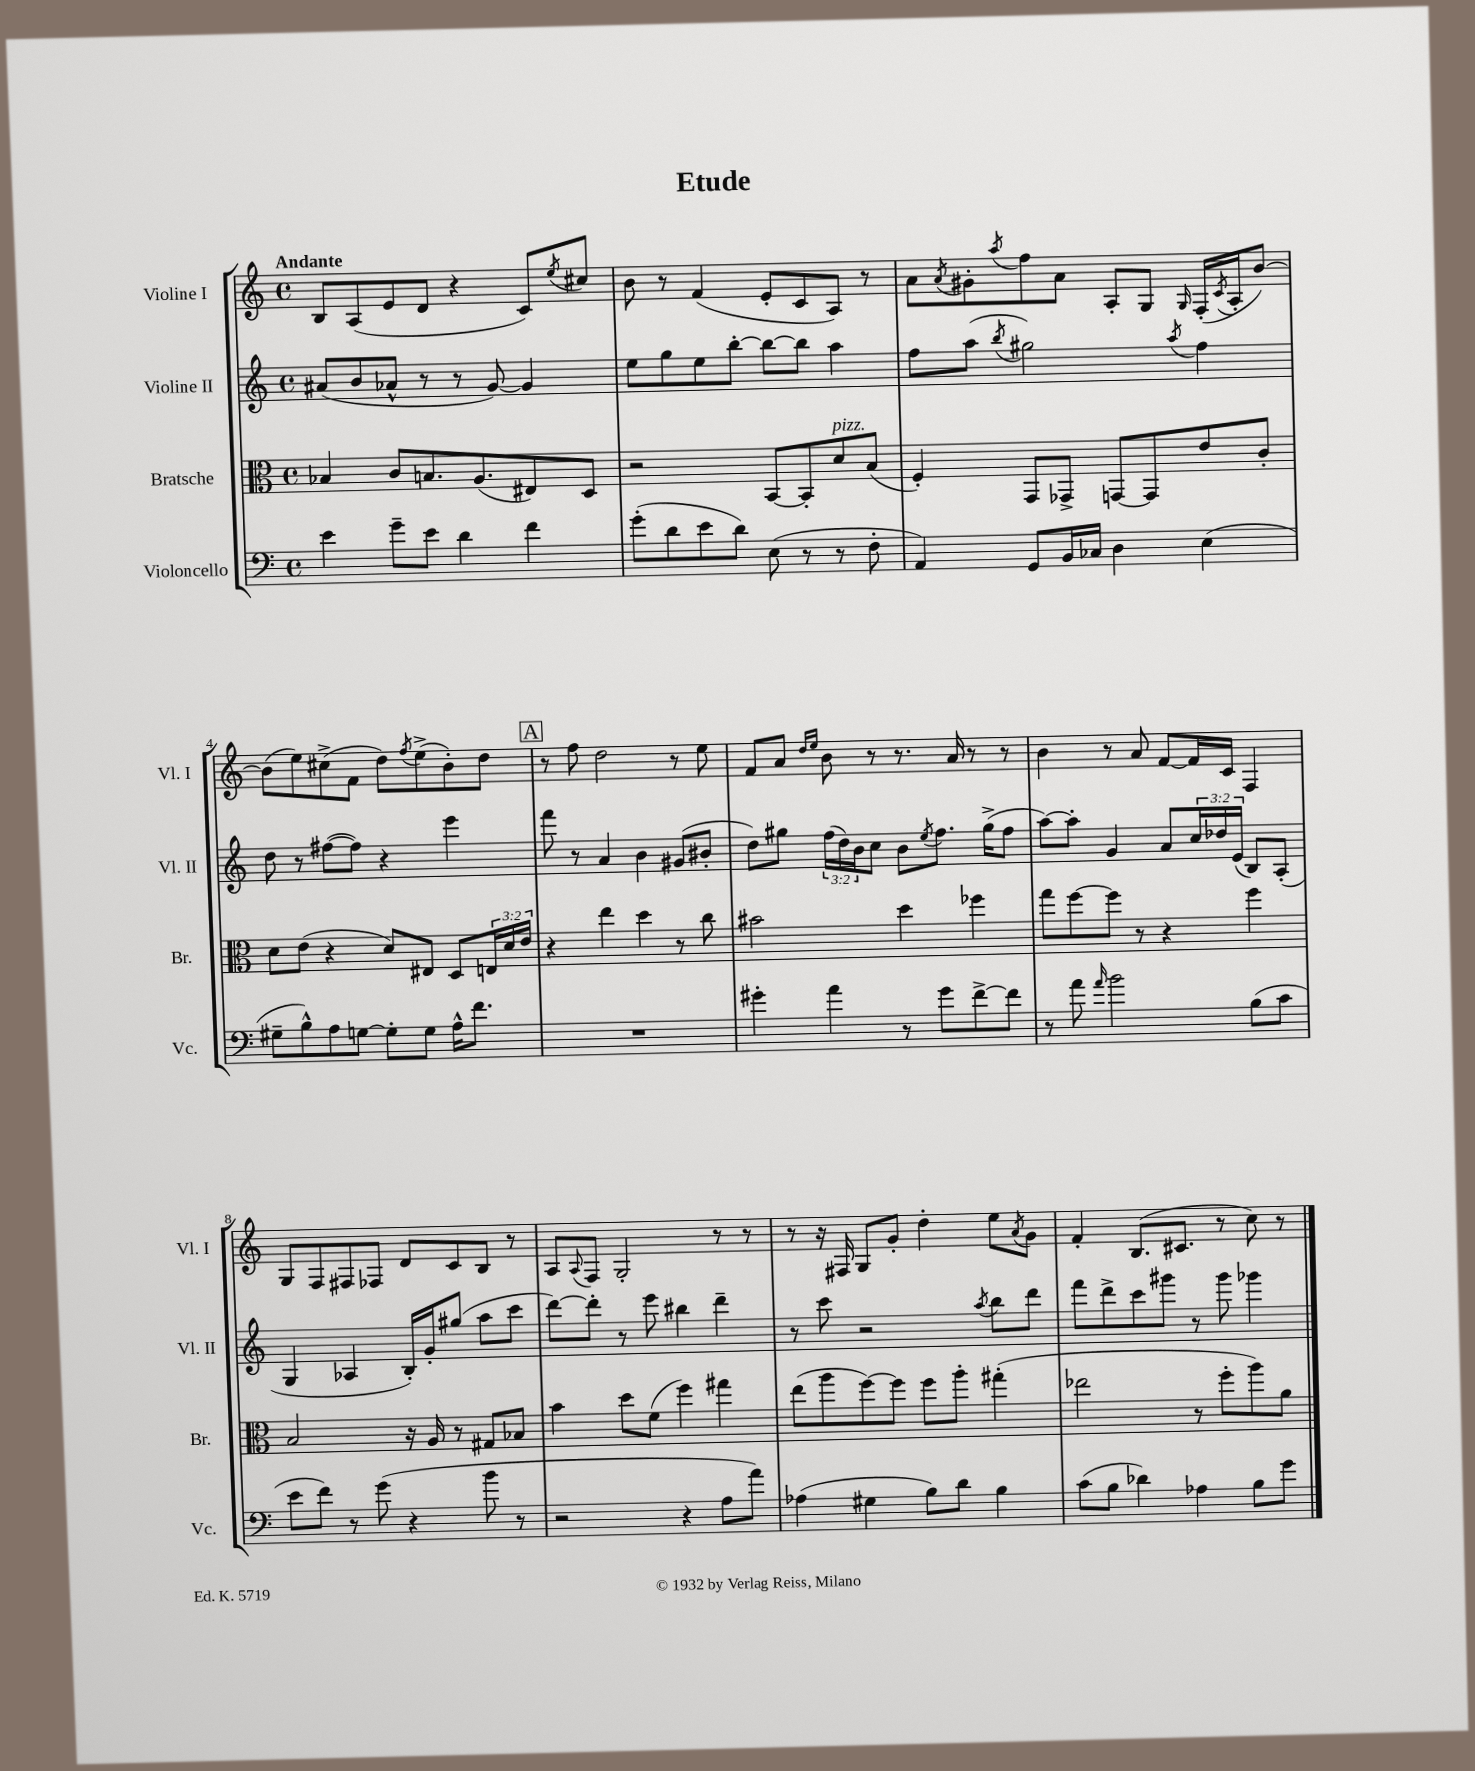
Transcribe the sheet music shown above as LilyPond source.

\header { title = "Etude" }
<<
\new StaffGroup <<
\new Staff = "s0" \with { instrumentName = "Violine I" shortInstrumentName = "Vl. I" } {
    \clef treble \key c \major \defaultTimeSignature \time 4/4 \tempo "Andante"
    b8 a8( e'8 d'8 r4 c'8) \acciaccatura { e''8 } cis''8 |
    b'8 r8 f'4( e'8-. c'8 a8) r8 |
    a'8 \acciaccatura { a'8 } gis'8-. \acciaccatura { a''8 } f''8 a'8 a8-. g8 \grace { g16 } f16-.( \acciaccatura { c'8 } a16-. b'8~) |
    b'8( e''8) cis''8->( f'8 d''8) \acciaccatura { f''8 } e''8->( b'8-.) d''8 |
    \mark \markup { \box "A" } r8 f''8 d''2 r8 e''8 |
    f'8 a'8 \grace { d''16 e''16 } b'8 r8 r8. a'16 r8 r8 |
    b'4 r8 a'8 f'8~ f'16 c'16 f4 |
    g8 f8 fis8 fes8 d'8 c'8 b8 r8 |
    a8 \appoggiatura { a8 } f8 g2-. r8 r8 |
    r8 r16 fis16 g8 g'8-. d''4-. e''8 \acciaccatura { a'8 } g'8 |
    f'4-. b8.( cis'8. r8 c''8) r8 \bar "|." |
}
\new Staff = "s1" \with { instrumentName = "Violine II" shortInstrumentName = "Vl. II" } {
    \clef treble \key c \major \defaultTimeSignature \time 4/4 \override Staff.TupletNumber.text = #tuplet-number::calc-fraction-text
    ais'8( b'8 aes'8-^ r8 r8 g'8~) g'4 |
    e''8 g''8 e''8 b''8~-. b''8~ b''8 a''4 |
    f''8 a''8( \acciaccatura { b''8 } gis''2) \acciaccatura { a''8 } f''4 |
    d''8 r8 fis''8~( fis''8) r4 e'''4 |
    \mark \markup { \box "A" } f'''8 r8 a'4 b'4 gis'8( bis'8-. |
    d''8) gis''8 \tuplet 3/2 { f''16( d''16) b'16 } c''8 b'8 \acciaccatura { e''8 } f''8. gis''16->( f''8 |
    a''8~) a''8-. g'4 a'8 \tuplet 3/2 { c''16 des''16 e'16( } b8) a8-.( |
    g4 aes4 b16-.) g'16-. gis''8( a''8 c'''8 |
    d'''8~) d'''8-. r8 e'''8 bis''4 d'''4-- |
    r8 c'''8 r2 \acciaccatura { a''8 } b''8 d'''8 |
    f'''8 d'''8-> c'''8 gis'''8 r8 gis'''8 ges'''4 \bar "|." |
}
\new Staff = "s2" \with { instrumentName = "Bratsche" shortInstrumentName = "Br." } {
    \clef alto \key c \major \defaultTimeSignature \time 4/4 \override Staff.TupletNumber.text = #tuplet-number::calc-fraction-text
    bes4 c'8 b8. a8.( eis8) d8 |
    r2 b,8~ b,8-. d'8^\markup { \italic "pizz." } b8( |
    f4-.) g,8 ges,8-> g,8~ g,8 e'8 c'8-. |
    d'8 e'8( r4 d'8) eis8 d8 \tuplet 3/2 { e16 d'16 e'16 } |
    \mark \markup { \box "A" } r4 e''4 d''4 r8 c''8 |
    bis'2 d''4 fes''4 |
    g''8 f''8~ f''8 r8 r4 f''4 |
    b2 r16 a16 r8 gis8 bes8 |
    b'4 d''8 f'8( f''4) gis''4 |
    e''8( a''8 f''8~) f''8 f''8 a''8-. gis''4-.( |
    ees''2 r8 f''8-. a''8) a'8 \bar "|." |
}
\new Staff = "s3" \with { instrumentName = "Violoncello" shortInstrumentName = "Vc." } {
    \clef bass \key c \major \defaultTimeSignature \time 4/4
    e'4 g'8-- e'8 d'4 f'4 |
    g'8-.( d'8 e'8 d'8) e8( r8 r8 f8-. |
    a,4) g,8 b,16 ces16 d4 e4( |
    gis8-- b8-^) a8 g8~ g8-. g8 a16-^ f'8. |
    \mark \markup { \box "A" } R1 |
    gis'4-. a'4 r8 gis'8 f'8~-> f'8 |
    r8 a'8 \grace { a'16 } b'2 b8( c'8 |
    e'8 f'8) r8 g'8( r4 b'8 r8 |
    r2 r4 a8 a'8) |
    aes4( gis4 b8) d'8 b4 |
    c'8( b8 des'4) aes4 b8 g'8 \bar "|." |
}
>>
>>
